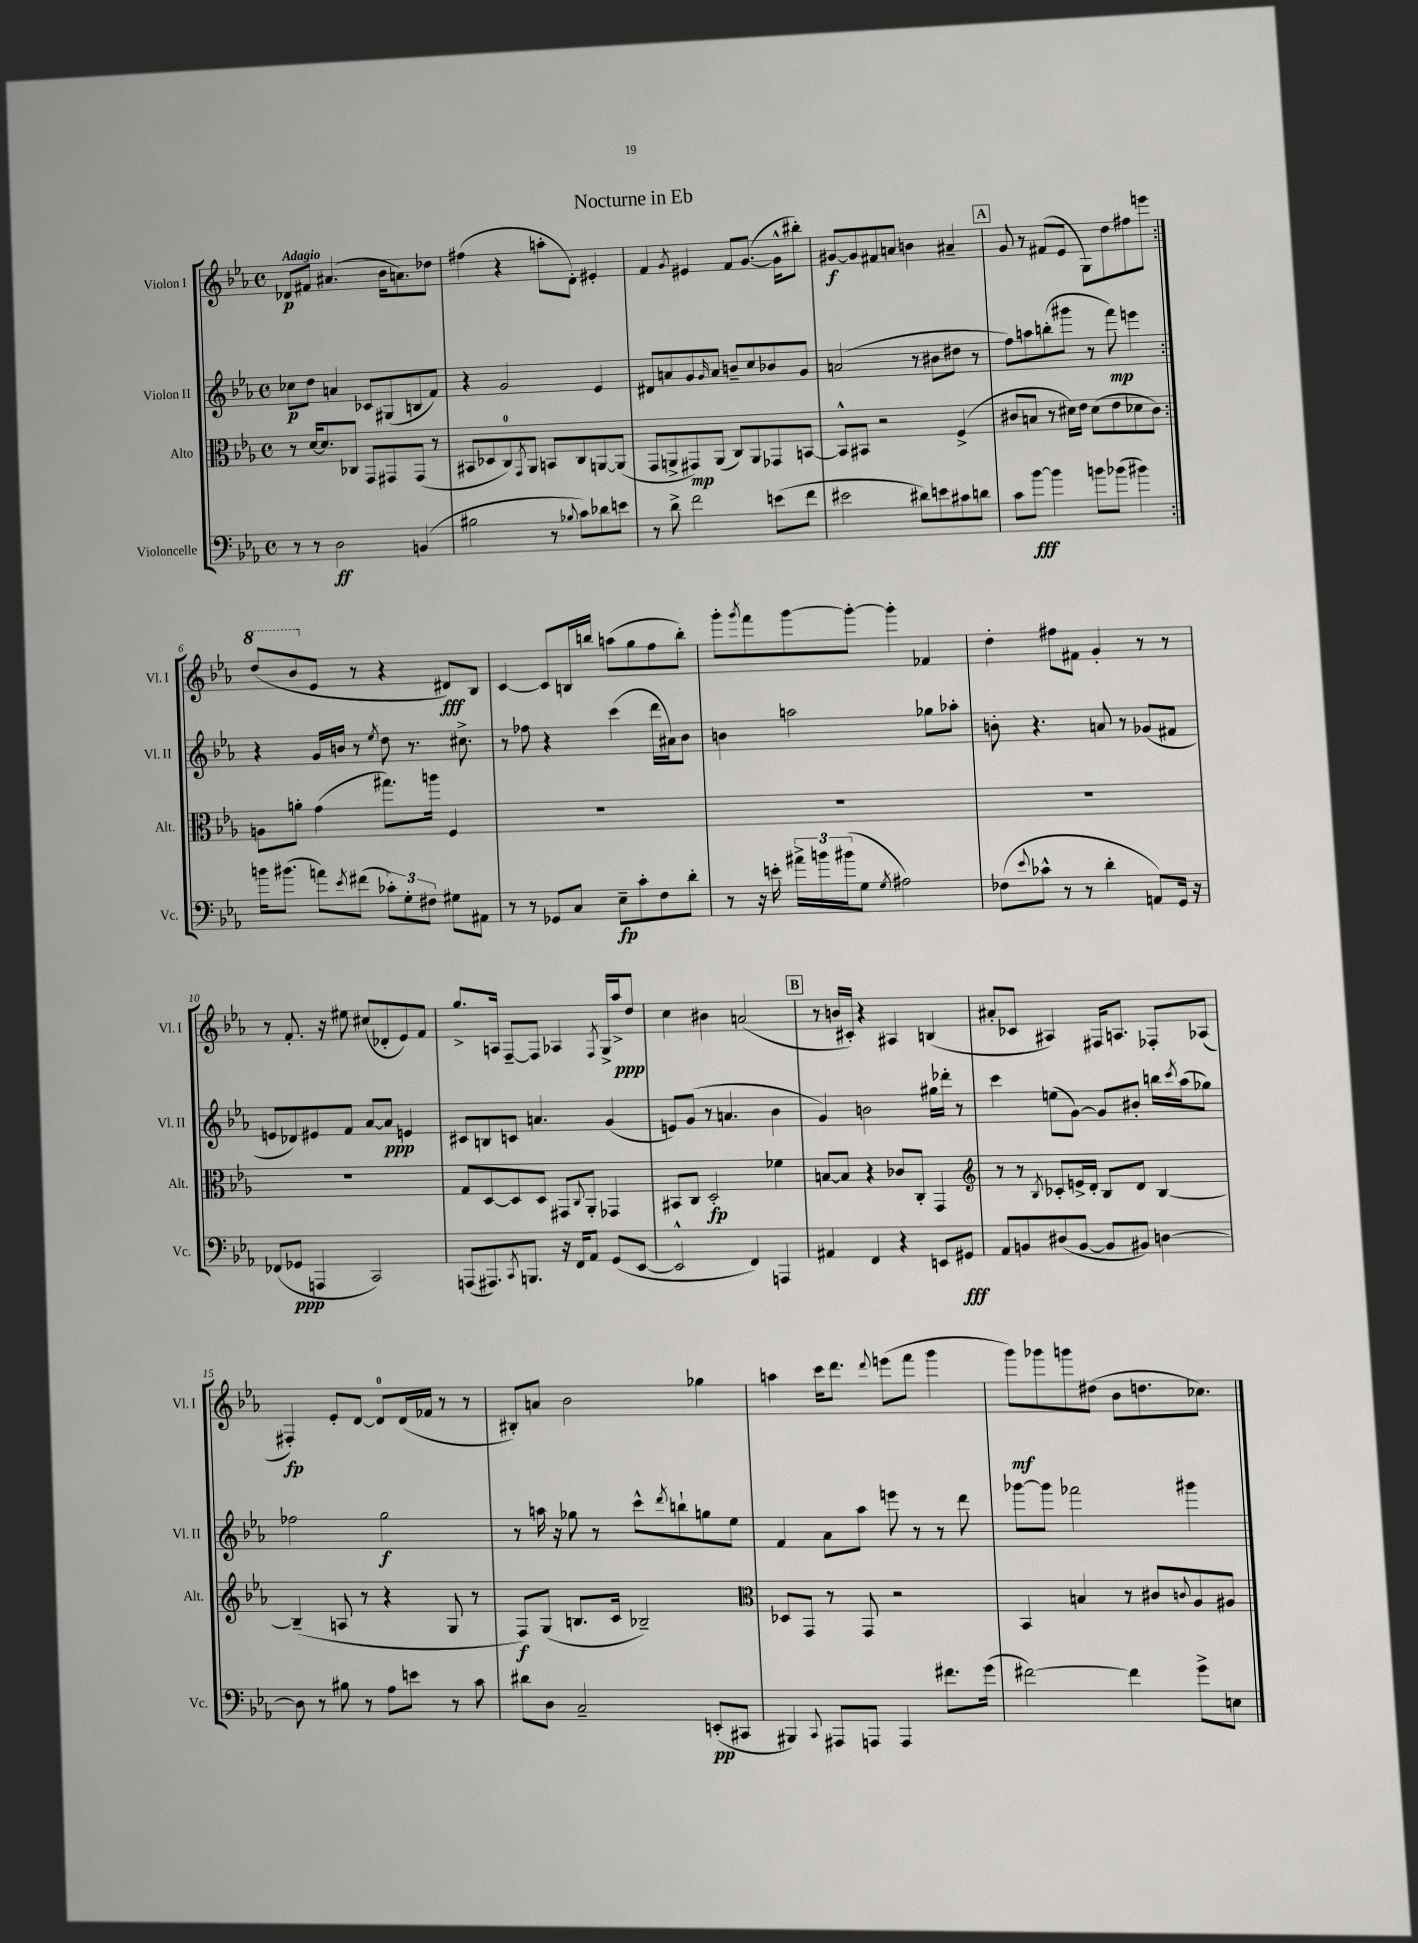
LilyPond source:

\header { title = "Nocturne in Eb" }
<<
\new StaffGroup <<
\new Staff = "s0" \with { instrumentName = "Violon I" shortInstrumentName = "Vl. I" } {
    \clef treble \key ees \major \defaultTimeSignature \time 4/4 \tempo "Adagio"
    \repeat volta 2 { des'8\p fis'8 ais'4.( bes'16 a'8.) des''8 |
    fis''4( r4 a''8-. d'8-.) eis'4-. |
    f'4 \acciaccatura { g'8 } eis'4 f'8 g'8.~( g'16-^ bis''8-.) |
    gis'8~\f gis'8 fis'8 a'8 b'4 ais'4-- |
    \mark \markup { \box "A" } g'8 r8 fis'8( ees'8 g8) d''8 fis''8 e'''8 | }
    \ottava #1 d'''8( bes''8 \ottava #0 ees'8 r8 r4 dis'8\fff) bes8 |
    c'4~ c'8 b16 b''16 a''8( g''8 f''8 b''8-.) |
    g'''8-. \acciaccatura { g'''8 } f'''8 g'''8~ g'''8~-. g'''4-. fes'4 |
    d''4-. fis''8 fis'8 g'4-. r8 r8 |
    r8 f'8.-. r16 eis''8 cis''8( des'8-. ees'8) f'8 |
    g''8.-> a16 f8~-- f8 aes4 \acciaccatura { f8 } g16-> aes''16->\ppp d''8 |
    c''4 bis'4 a'2( |
    \mark \markup { \box "B" } r8 b'16 cis'16-.) r4 ais4 b4( |
    ais'8-. ces'8 ais4) fis16 a8. fes8-. aes8( |
    fis4-.\fp) ees'8-. d'8~ d'8-0 d'16( fes'16 r8 r8 |
    bis8-.) a'8 bes'2 ges''4 |
    a''4 c'''16 d'''8. \appoggiatura { d'''8 } e'''8( f'''8 g'''4 |
    g'''8\mf) ges'''8 g'''8 dis''8( bes'8 d''8. ces''8.) \bar "|." |
}
\new Staff = "s1" \with { instrumentName = "Violon II" shortInstrumentName = "Vl. II" } {
    \clef treble \key ees \major \defaultTimeSignature \time 4/4
    \repeat volta 2 { ces''8\p d''8 a'4 ces'8 gis8( b8 f'8) |
    r4 g'2 ees'4 |
    dis'8 a'8 g'8 \grace { g'16 } a'8 b'8-- c''8 bes'8 g'8 |
    a'2( r8 bis'8 dis''8 r8 |
    \mark \markup { \box "A" } f''8) a''8 b''8-.( gis'''8 r8 f'''8\mp) e'''4 | }
    r4 g'16 b'16 r8 \acciaccatura { ees''8 } d''8 r8. cis''8.-> |
    r8 fes''8 r4 c'''4( d'''16 ais'16) bes'8 |
    b'4 a''2 ges''8 aes''8-. |
    b'8-. r4. a'8 r8 ges'8( fis'8 |
    e'8 des'8) eis'8 f'8 aes'8~ aes'8\ppp e'4 |
    cis'8 b8 c'8 a'4. g'4( |
    e'8) g'8( r8 a'4. bes'4 |
    \mark \markup { \box "B" } g'4) b'2 gis''16 des'''16-. r8 |
    c'''4 e''8( g'8~) g'8 bis'8-. b''16 \acciaccatura { c'''8 } aes''16( ges''8) |
    fes''2 g''2\f |
    r8 a''16 r16 ges''8 r8 c'''8-^ \acciaccatura { d'''8 } b''8-! g''8 ees''8 |
    f'4 aes'8 aes''8 e'''8 r8 r8 d'''8 |
    ges'''8~ ges'''8 fes'''2 gis'''4 \bar "|." |
}
\new Staff = "s2" \with { instrumentName = "Alto" shortInstrumentName = "Alt." } {
    \clef alto \key ees \major \defaultTimeSignature \time 4/4
    \repeat volta 2 { r8 d'16~ d'8. ces8 g,8 gis,8 gis,8( r8 |
    bis,8 des8 c8-0) \acciaccatura { g,8 } aes,8 b,8 c8 a,8~ a,8( |
    g,8 a,8-> gis,8\mp) a,8( c8) a,8 ges,8 b,8~ |
    b,8-^ bis,8 r2 f4->( |
    \mark \markup { \box "A" } cis'8 b8 r8 dis'16) ees'16 dis'8( ees'8 des'8 cis'8) | }
    a8 a'8-. g'4( gis''8.) a''16 f4 |
    R1 |
    R1 |
    R1 |
    R1 |
    g8 d8~ d8 d8 gis,8 \appoggiatura { c8 } aes,8-. ges,4 |
    bis,8 c8 d2-.\fp fes'4 |
    \mark \markup { \box "B" } b8~ b8 r4 ces'8 c8-. g,4 |
    \clef treble r8 r8 \acciaccatura { bes8 } ces'8-. e'16-> d'16-. bes8 d'8 bes4~ |
    bes4--( a8 r8 r4 g8 r8 |
    f8\f) g8( b8. c'16 bes2--) |
    \clef alto des8 g,8 r8 g,8 r2 |
    bes,4 b4 r8 cis'8 \appoggiatura { c'8 } aes8 ais8 \bar "|." |
}
\new Staff = "s3" \with { instrumentName = "Violoncelle" shortInstrumentName = "Vc." } {
    \clef bass \key ees \major \defaultTimeSignature \time 4/4
    \repeat volta 2 { r8 r8 d2\ff b,4( |
    bis2 r8 \appoggiatura { bes8 } c'8) des'8 e'8 |
    r8 d'8-> f'2 e'8( f'8 |
    eis'2 dis'8) e'8 cis'8 d'8 |
    \mark \markup { \box "A" } c'8 bes'8~\fff bes'4 b'8 bes'8( bis'4) | }
    b'16 bis'8.( a'8) \acciaccatura { ees'8 } fis'8( \tuplet 3/2 { ces'8-.) g8-. fis8 } gis8 ais,8 |
    r8 r8 ges,8 c8 ees8--\fp c'8-. f8 d'8-. |
    r8 r16 e'16-. \tuplet 3/2 { ais'16-> b'16 bis'16( } g8 \acciaccatura { g8 } ais2) |
    fes8( \appoggiatura { ees'8 } ces'8-^ r8 r8 d'4-. a,8) g,16 r16 |
    fes,8( ges,8\ppp a,,4 c,2) |
    a,,8( ais,,8.) \acciaccatura { c,8 } b,,8. r16 f,16 aes,8 g,8( ees,8~ |
    ees,2-^ f,4) a,,4 |
    \mark \markup { \box "B" } ais,4 f,4 r4 e,8 gis,8\fff |
    aes,8 b,8 dis8( b,8~ b,8 bis,8) d4~ |
    d8 r8 bis8 r8 aes8 e'8 r8 c'8 |
    dis'8 d8 c2-- e,8-.\pp( cis,8 |
    bis,,4) \appoggiatura { c,8 } ais,,8 a,,8 a,,4 fis'8. g'16( |
    fis'2~) fis'4 g'8-> e8 \bar "|." |
}
>>
>>
